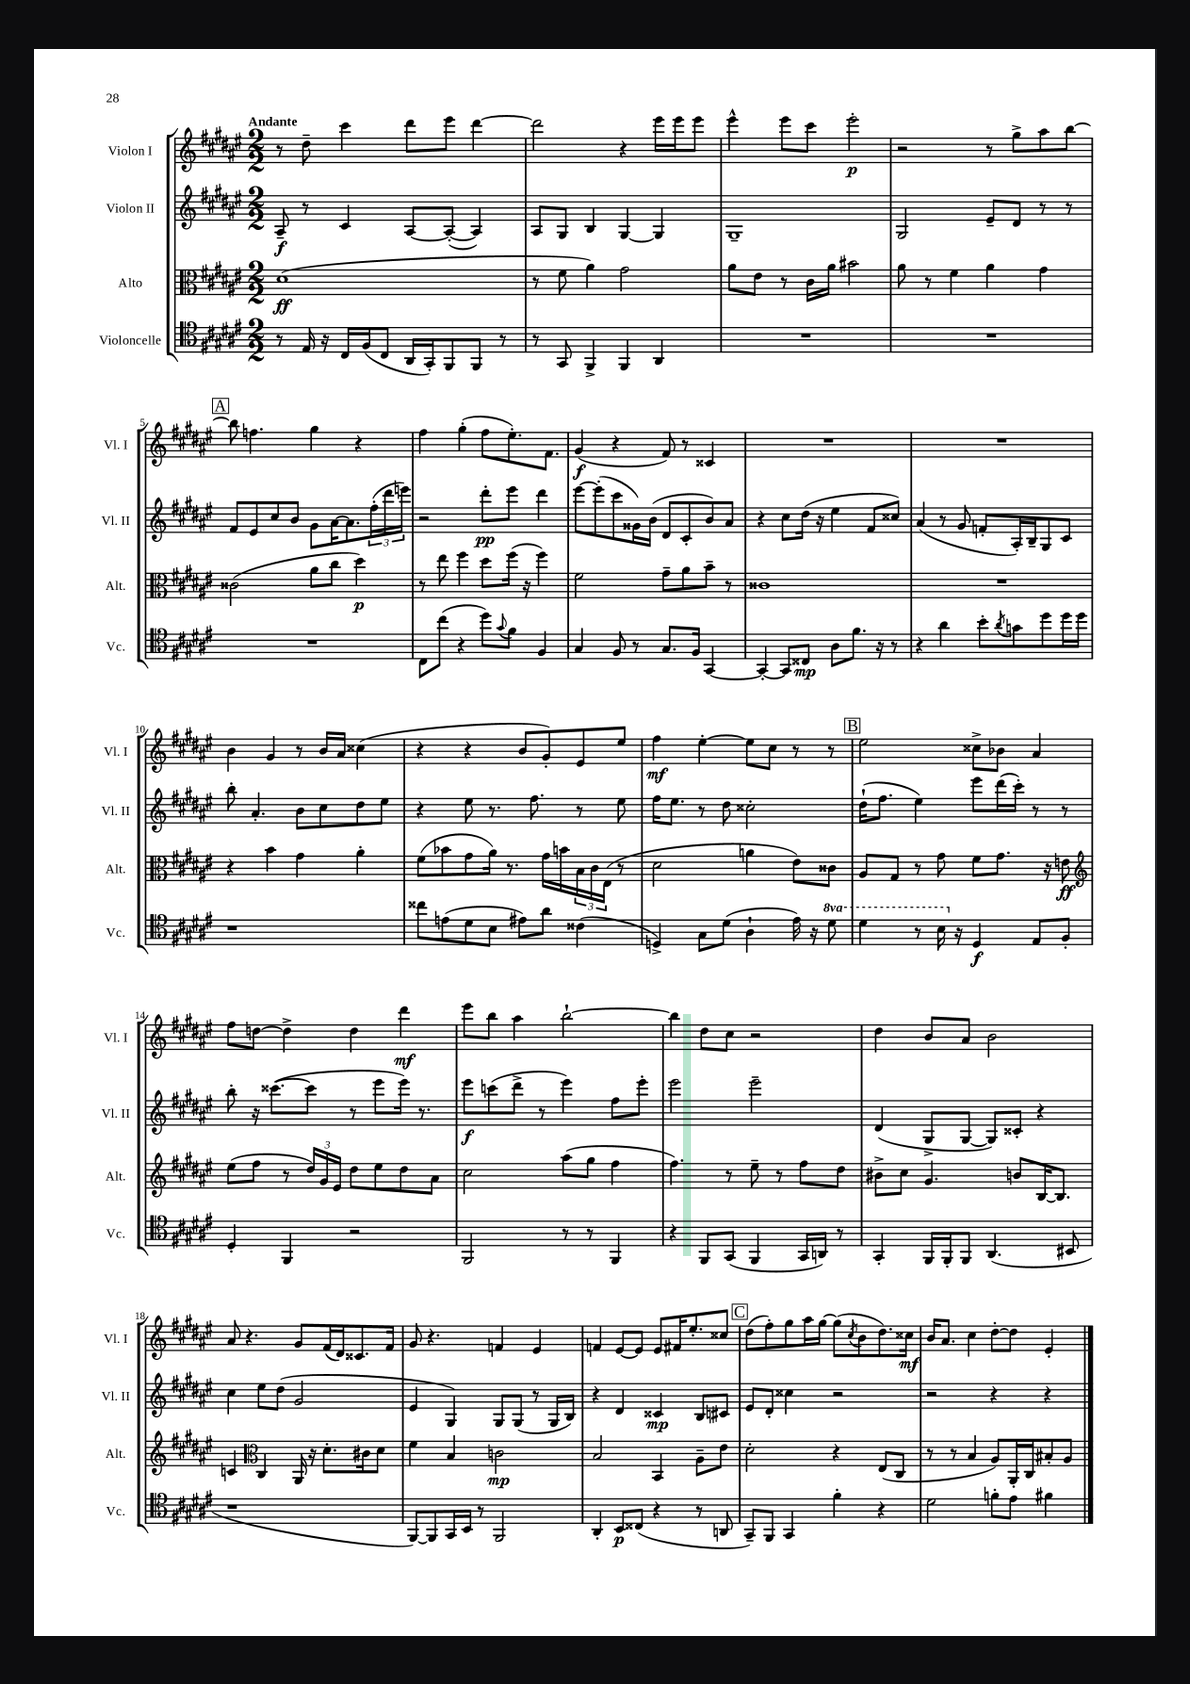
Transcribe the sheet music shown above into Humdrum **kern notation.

**kern	**kern	**kern	**kern
*staff4	*staff3	*staff2	*staff1
*clefC4	*clefC3	*clefG2	*clefG2
*k[f#c#g#d#a#e#]	*k[f#c#g#d#a#e#]	*k[f#c#g#d#a#e#]	*k[f#c#g#d#a#e#]
*M2/2	*M2/2	*M2/2	*M2/2
8r	(1d#	8A#~	8r
16E#	.	8r	8dd#~
16r	.	.	.
16C#	.	4c#	4ccc#
(16F#	.	.	.
8C#	.	.	.
16AA#	.	[8A#	8ddd#
16GG#')	.	.	.
8FF#	.	(8A#'_	8eee#
8FF#	.	4A#])	[4ddd#
8r	.	.	.
=	=	=	=
8r	8r	8A#	2ddd#]
8GG#	8f#	8G#	.
4FF#^	4a#)	4B	.
4FF#	2g#	[4G#	4r
4AA#	.	4G#]	16eee#
.	.	.	16eee#
.	.	.	8eee#
=	=	=	=
1r	8a#	1G#~	4eee#^^
.	8e#	.	.
.	8r	.	8eee#
.	16c#	.	8ccc#
.	16a#	.	.
.	2b#	.	2eee#'
=	=	=	=
1r	8a#	2G#	2r
.	8r	.	.
.	4f#	.	.
.	4a#	8e#~	8r
.	.	8d#	8gg#^
.	4g#	8r	8aa#
.	.	8r	[8bb
=	=	=	=
1r	(2c##	8f#	8bb]
.	.	8e#	4.ff
.	.	8cc#	.
.	.	8b	.
.	8a#	8g#	4gg#
.	8cc#	[16a#	.
.	.	8.a#]	.
.	4dd#)	.	4r
.	.	(24ff#'	.
.	.	24ddd#	.
.	.	24eee)	.
=	=	=	=
8C#	8r	2r	4ff#
(8cc#	8ee#	.	.
4r	4ff#	.	(4gg#'
8dd#)	8dd#	8ddd#'	8ff#
8qqg#	.	.	.
8f#	(16ff#	8eee#	8.ee#')
.	16r	.	.
4F#	4ff#)	4ddd#	.
.	.	.	8.f#
=	=	=	=
4G#	2f#	[8eee#	(4g#
.	.	(8eee#']	.
8F#	.	8ccc#	4r
8r	.	16g##)	.
.	.	(16b	.
8.G#	8g#~	8d#	8f#)
.	8a#	8c#'	8r
16F#	.	.	.
[4GG#	8b~	8b)	4c##
.	8r	8a#	.
=	=	=	=
4GG#'_	1c##	4r	1r
8GG#]	.	8cc#	.
8C##	.	(16dd#	.
.	.	16r	.
8A#	.	4ee#	.
8.f#	.	.	.
.	.	8f#	.
16r	.	.	.
8r	.	8cc##)	.
=	=	=	=
4r	1r	(4a#	1r
4a#	.	8r	.
.	.	8g#	.
8b'	.	8f'	.
8qa#	.	.	.
8g	.	16A#')	.
.	.	16B~	.
8dd#	.	8G#	.
16dd#	.	8c#	.
16dd#	.	.	.
=	=	=	=
1r	4r	8bb'	4b
.	.	4.a#'	.
.	4b	.	4g#
.	4g#	8b	8r
.	.	8cc#	16b
.	.	.	16a#
.	4a#'	8dd#	(4cc##
.	.	8ee#	.
=	=	=	=
8cc##	(8f#	4r	4r
(8e	8b-	.	.
8d#	8g#	8ee#	4r
8B	16a#)	8.r	.
.	8.r	.	.
8e#)	.	.	8b
.	.	8.ff#	.
8a#	16g#	.	8g#')
.	16b	.	.
(4c##	24B	8r	8e#
.	24c#	.	.
.	(24E#	.	.
.	8r	8ee#	8ee#
=	=	=	=
4D^)	2d#	16ff#	4ff#
.	.	8.ee#	.
8G#	.	8r	[4ee#'
(8d#	.	8dd#	.
4A#`	4a	2cc##'	8ee#]
.	.	.	8cc#
16e#)	8e#)	.	8r
16r	.	.	.
8dd#	8c##	.	8r
=	=	=	=
4dd#	8A#	(16dd#`	2ee#
.	.	8.ff#	.
.	8G#	.	.
8r	8r	4ee#)	.
16b	8g#	.	.
16r	.	.	.
4D#	8f#	8eee#	8cc##^
.	8.g#	(16ddd#	8b-
.	.	16ccc#')	.
8E#	.	8r	4a#
.	16r	.	.
8F#'	8e	8r	.
=	=	=	=
*	*clefG2	*	*
4D#'	(8ee#	8bb'	8ff#
.	8ff#	16r	[8dd
.	.	([8.ccc##	.
4FF#	8r	.	4dd^]
.	24dd#)	8ccc##]	.
.	24g#	.	.
.	24e#	.	.
2r	8dd#	8r	4dd
.	8ee#	8eee#	.
.	8dd#	16eee#)	4ddd#
.	.	8.r	.
.	8a#	.	.
=	=	=	=
2FF#	2cc#	8eee#	8eee#
.	.	(8ccc	8bb
.	.	8ddd#^	4aa#
.	.	8r	.
8r	(8aa#	4eee#)	[2bb`
8r	8gg#	.	.
4FF#	4ff#	8ff#	.
.	.	8eee#'	.
=	=	=	=
4r	4.ff#)	2eee#	4bb]
8FF#	.	.	8dd#
(8GG#	8r	.	8cc#
4FF#	8ee#~	2eee#~	2r
.	8r	.	.
16GG#	8ff#	.	.
16AA)	.	.	.
8r	8dd#	.	.
=	=	=	=
4GG#'	8b#^	(4d#	4dd#
.	8cc#	.	.
16FF#	4.g#	8G#^	8b
16FF#'	.	.	.
8FF#	.	[8G#	8a#
(4.AA#	.	8G#])	2b
.	8b	8c##'	.
.	[16B	4r	.
.	8.B]	.	.
8BB#	.	.	.
=	=	=	=
1r	4c	4cc#	8a#
.	.	.	4.r
*	*clefC3	*	*
.	4C#	8ee#	.
.	.	(8dd#	.
.	16AA#	2g#	8g#
.	16r	.	.
.	8.d#'	.	(16f#
.	.	.	16d#)
.	.	.	8.c##
.	16c#	.	.
.	8d#	.	.
.	.	.	16f#
=	=	=	=
[8FF#)	4f#	4e#	8g#
8FF#]	.	.	4.r
16GG#	4B	4G#)	.
16BB	.	.	.
8r	.	.	.
2FF#	2c	8G#	4f
.	.	(8G#	.
.	.	8r	4e#
.	.	16G#	.
.	.	16B)	.
=	=	=	=
4AA#'	2B	4r	4f
8BB	.	4d#	[8e#
(8C##	.	.	8e#]
4r	4BB	4c##	8e#
.	.	.	16f#
.	.	.	8.ee#'
8r	8A#~	8B	.
8AA	8e#	8c#	8cc##
=	=	=	=
8GG#~)	2d#'	8e#	(8dd#
8FF#	.	8d#'	8ff#')
4GG#	.	4cc##	8gg#
.	.	.	16aa#
.	.	.	[16gg#
4f#'	4r	2r	(8gg#]
.	.	.	8qcc#
.	.	.	8b
4r	(8E#	.	8.dd#)
.	8C#	.	.
.	.	.	16cc##
=	=	=	=
2d#	8r	2r	16b
.	.	.	8.a#
.	8r	.	.
.	4B	.	4cc#
8f'	8A#)	4r	[8dd#'
8e#	16AA#'	.	8dd#]
.	16C#	.	.
4f#	8B#'	4r	4e#'
.	8A#	.	.
==	==	==	==
*-	*-	*-	*-
